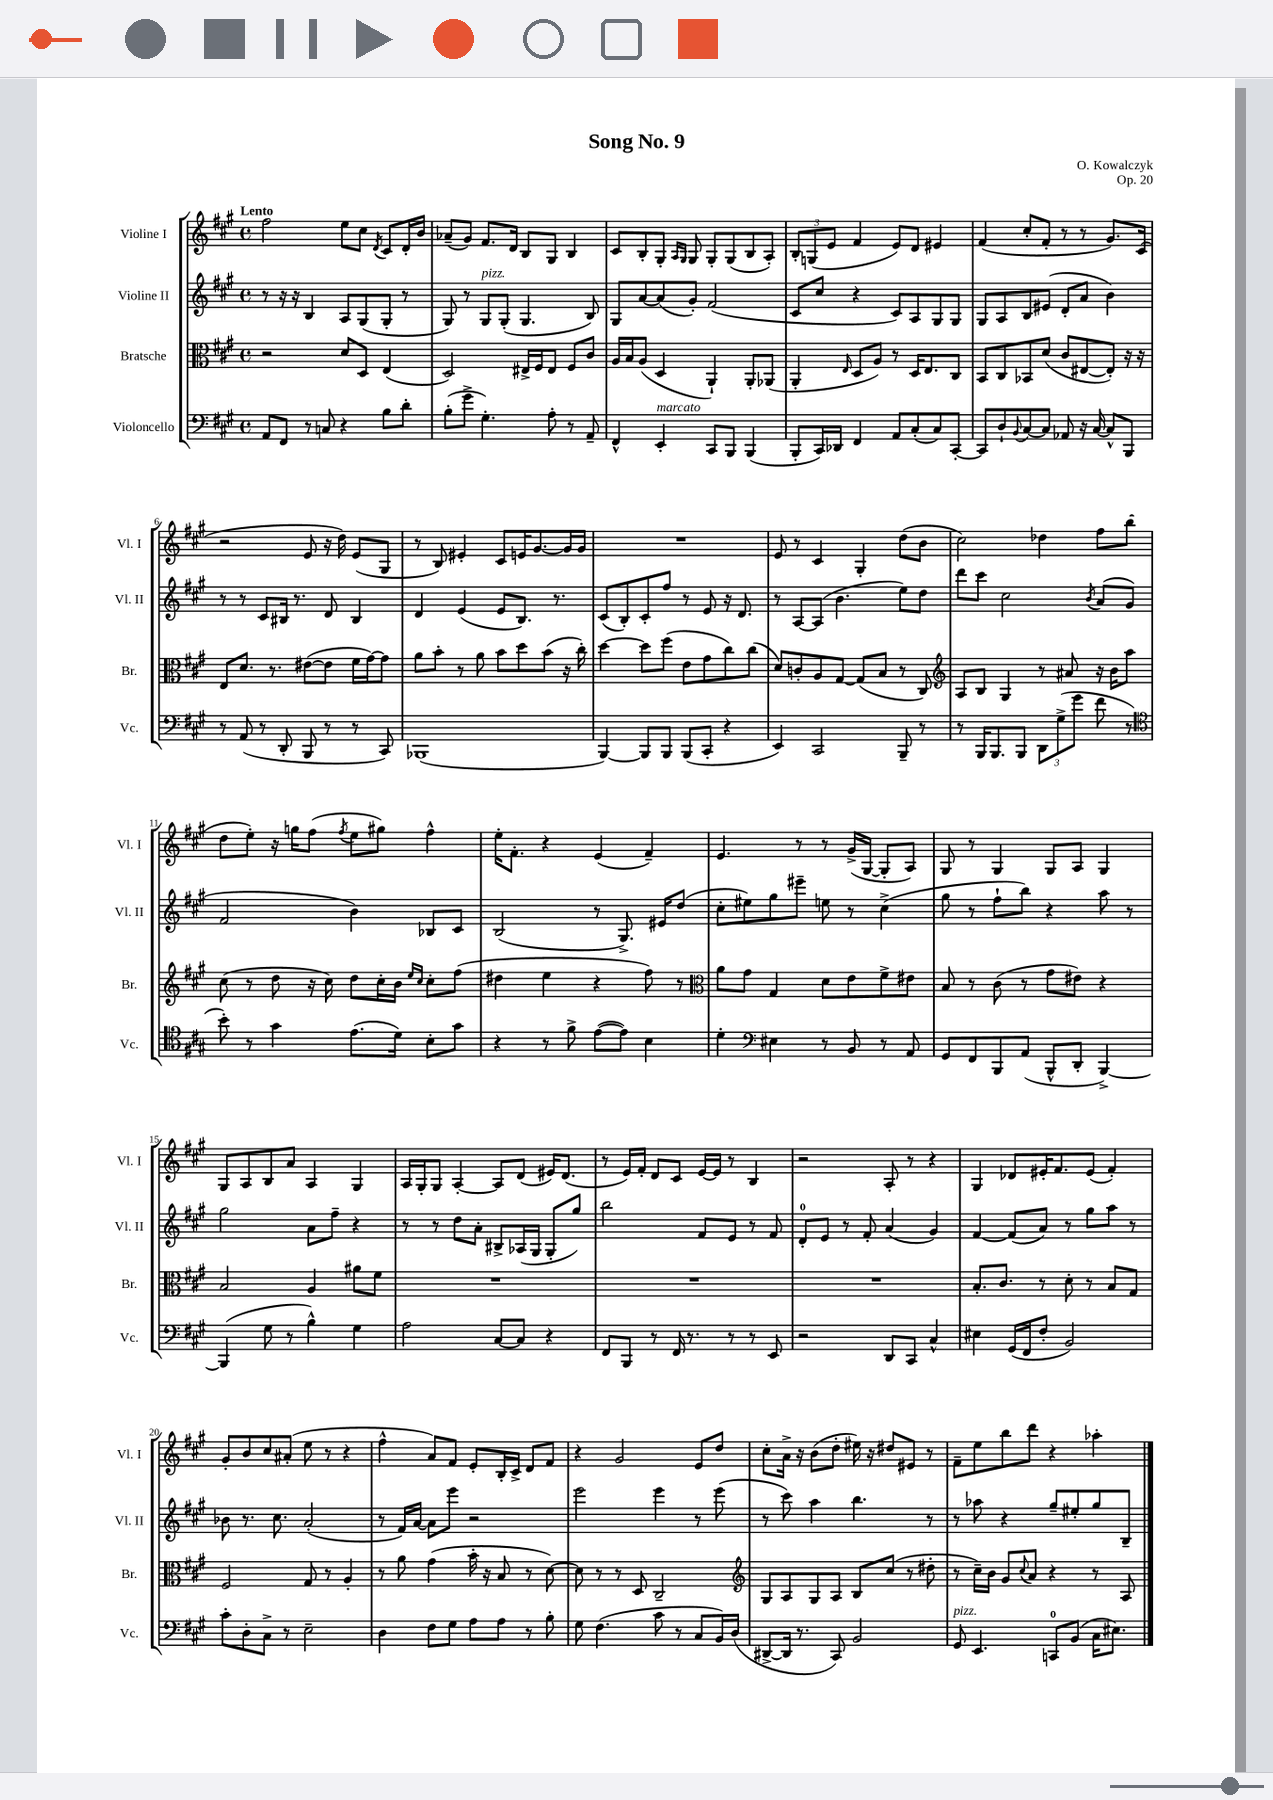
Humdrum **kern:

**kern	**kern	**kern	**kern
*staff4	*staff3	*staff2	*staff1
*clefF4	*clefC3	*clefG2	*clefG2
*k[f#c#g#]	*k[f#c#g#]	*k[f#c#g#]	*k[f#c#g#]
*M4/4	*M4/4	*M4/4	*M4/4
*met(c)	*met(c)	*met(c)	*met(c)
8AA	2r	8r	2ff#
8FF#	.	16r	.
.	.	16r	.
8r	.	4B	.
8C	.	.	.
4r	8d	8A	8ee
.	8D	(8G#	8cc#
.	.	.	8qd
8B	(4E	8G#'	8c#
8d'	.	8r	16d'
.	.	.	16b
=	=	=	=
(8B'	2D)	8G#)	(8a-~
8g#^	.	8r	8g#)
4.G#')	.	8G#	8.f#
.	.	(8G#'	.
.	.	.	16d
.	16E#^	4.G#	8B
.	16F#	.	.
8A'	8E#	.	8G#
8r	8F#	.	4B
8AA~	8c#	8B)	.
=	=	=	=
4FF#^^	16A	8G#	8c#
.	16B	.	.
.	(8A	[8a	8B'
4EE'	4D	(8a]	8G#'
.	.	.	16qqA
.	.	.	16qqG#
.	.	8g#')	8G#
8CC#	4AA`)	(2f#	8G#'
8BBB	.	.	(8G#
(4BBB	8AA'	.	8B
.	(8AA-	.	8A')
=	=	=	=
8BBB'	4AA'	8c#	12B'
.	.	.	(12G
16CC#)	.	8cc#	.
.	.	.	12e
16DD-	.	.	.
.	16qqE	.	.
4FF#	8D	4r	4f#
.	8A)	.	.
8AA	8r	8c#)	8e)
(8C#'	16D	8A	8d
.	8.E	.	.
8C#)	.	8G#	4e#
[8CC#'	8C#	8G#	.
=	=	=	=
8CC#]	8BB	8G#	(4f#
8D`	8C#	8A	.
8qqBB	.	.	.
[8C#	8BB-	8B	8cc#'
8C#]	(8d	(8e#	8f#'
8AA-	8c#	8d'	8r
16r	[8E#	8a	8r
[16C#	.	.	.
8C#^^]	8E#'])	4b)	8.g#)
8BBB	16r	.	.
.	16r	.	(16c#
=	=	=	=
8r	8E	8r	2r
(8AA	8.d	8r	.
8r	.	8c#	.
.	8.r	.	.
8DD'	.	16B#	.
.	.	8.r	.
8BBB	([8e#	.	8e
8r	8e#]	8d	16r
.	.	.	16dd)
8r	16f#	4B#	(8e
.	[16g#)	.	.
8CC#)	8g#]	.	8G#
=	=	=	=
(1BBB-	8a	4d	8r
.	8b'	.	8B)
.	8r	(4e	4e#'
.	8a	.	.
.	8b	8e	8c#
.	8dd	8.B)	16e
.	.	.	[8.g#
.	(8b	.	.
.	.	8.r	.
.	16r	.	16g#]
.	16cc#')	.	16g#
=	=	=	=
[4BBB)	[4dd	(8c#	1r
.	.	8B')	.
8BBB]	8dd]	8c#'	.
8BBB	(8ff#	8ff#	.
(8BBB	8e	8r	.
8CC#'	8g#	8e	.
4r	8cc#)	16r	.
.	.	8.d	.
.	(8cc#	.	.
=	=	=	=
4EE)	8d)	8r	8e
.	8c'	[8A	8r
2CC#	8A	(8A]	4c#
.	[8G#	4.b	.
.	(8G#]	.	4G#'
.	8B	.	.
8BBB~	8r	8ee)	(8dd
8r	8C#)	8dd	8b
=	=	=	=
*	*clefG2	*	*
8r	8A	8ddd	2cc#)
16BBB	8B	8ccc#	.
8.BBB	.	.	.
.	4G#	2cc#	.
8BBB	.	.	.
12DD	8r	.	4dd-
(12G#^	.	.	.
.	8a#	.	.
12g#	.	.	.
.	.	8qb	.
8f#	16r	(8a	8ff#
.	16b	.	.
8r	8aa	8g#	(8bb
=	=	=	=
*clefC4	*	*	*
8b')	(8cc#	2f#	8dd
8r	8r	.	8ee')
4g#	8dd	.	16r
.	.	.	16gg
.	16r	.	(8ff#
.	16cc#)	.	.
.	.	.	8qff#
(8.e	8dd	4b)	8ee
.	16cc#'	.	8gg#)
16d)	16b	.	.
.	16qqee	.	.
.	16qqcc#	.	.
8B'	8cc#'	8B-	4ff#^^
8g#	(8ff#	8c#	.
=	=	=	=
4r	4dd#	(2B	16ee'
.	.	.	8.f#'
8r	4ee	.	4r
8f#^	.	.	.
([8e	4r	8r	(4e
8e])	.	8.G#^)	.
4B	8ff#)	.	4f#~)
.	.	16e#	.
.	8r	(8dd	.
=	=	=	=
*	*clefC3	*	*
4d'	8a	8cc#'	4.e
.	8g#	8ee#)	.
*clefF4	*	*	*
4E#	4G#	8gg#	.
.	.	8eee#~	8r
8r	8d	8ee	8r
8BB	8e	8r	(16g#^
.	.	.	[16G#
8r	8f#^	(4cc#^	8G#']
8AA	8e#	.	8A)
=	=	=	=
8GG#	8B	8gg#	8G#
8FF#	8r	8r	8r
8BBB	(8c#	8ff#`	4G#
(8AA	8r	8bb)	.
8BBB^^	8g#	4r	8G#
8DD'	8e#)	.	8A
[4BBB^)	4r	8aa	4G#
.	.	8r	.
=	=	=	=
(4BBB]	2B	2gg#	8G#
.	.	.	8A
8G#	.	.	8B
8r	.	.	8a
4B^^)	4A	8a	4A
.	.	8ff#~	.
4G#	8a#	4r	4G#
.	8f#	.	.
=	=	=	=
2A	1r	8r	16A
.	.	.	16G#'
.	.	8r	8G#
.	.	8dd	[4A'
.	.	8a'	.
[8C#	.	8B#^	8A]
8C#]	.	(16A-	(8d
.	.	16G#	.
4r	.	8G#'	16e#)
.	.	.	(8.d
.	.	8gg#)	.
=	=	=	=
8FF#	1r	2bb	8r
8BBB	.	.	16e)
.	.	.	16f#'
8r	.	.	8d
16FF#	.	.	8c#
8.r	.	.	.
.	.	8f#	[16e
.	.	.	16e]
8r	.	8e	8r
8r	.	8r	4B
8EE	.	8f#	.
=	=	=	=
2r	1r	8d'	2r
.	.	8e	.
.	.	8r	.
.	.	8f#'	.
8DD	.	(4a	8A'
8CC#	.	.	8r
4C#^^	.	4g#)	4r
=	=	=	=
4E#	8.B'	[4f#	4G#
.	8.c#	.	.
(16GG#	.	(8f#]	8d-
16FF#	.	.	.
8F#'	8r	8a)	16e#'
.	.	.	8.f#
2BB)	8d'	8r	.
.	8r	8gg#	(8e#
.	8B	8aa	4f#')
.	8G#	8r	.
=	=	=	=
8c#'	2F#	8b-	8g#'
8D'	.	8.r	8b
8C#^	.	.	8cc#
.	.	8.cc#	.
8r	.	.	(8a#'
2E~	8G#	(2a'	8ee
.	8r	.	8r
.	4A'	.	4r
=	=	=	=
4D	8r	8r	4ff#^^
.	8a	16f#)	.
.	.	[16a	.
8F#	(4g#	8a]	8a)
8G#	.	8eee	8f#
8A	16b'	2r	8e'
.	16r	.	.
8A	8B	.	16B'
.	.	.	16c#^
8r	8r	.	8d
8B'	[8d)	.	8f#
=	=	=	=
8G#	8d]	2eee	4r
(4.F#	8r	.	.
.	8r	.	2g#
.	8D	.	.
8c#	2C#~	4eee	.
8r	.	.	.
8C#	.	8r	8e
16BB)	.	(8eee	8dd
(16D	.	.	.
=	=	=	=
*	*clefG2	*	*
[8DD#^	8G#	8r	8cc#'
16DD#]	8A	8ccc#)	16a^
8.r	.	.	16r
.	8G#	4aa	(8b
8CC#)	8A	.	8dd'
2BB	8B	4.bb	16ee#)
.	.	.	16r
.	(8cc#	.	8dd#
.	8r	.	8e#
.	8dd#'	8r	8r
=	=	=	=
8GG#	8r	8r	8f#~
4.EE	16cc#~)	8aa-	8ee
.	16b	.	.
.	8g#	4r	8bb
.	8qqcc#	.	.
.	8a	.	8ddd
8CC	4r	8gg#~	4r
(8BB	.	8ee#'	.
16C#	8r	8gg#	4aa-'
8.E#)	.	.	.
.	8A	8B~	.
==	==	==	==
*-	*-	*-	*-
